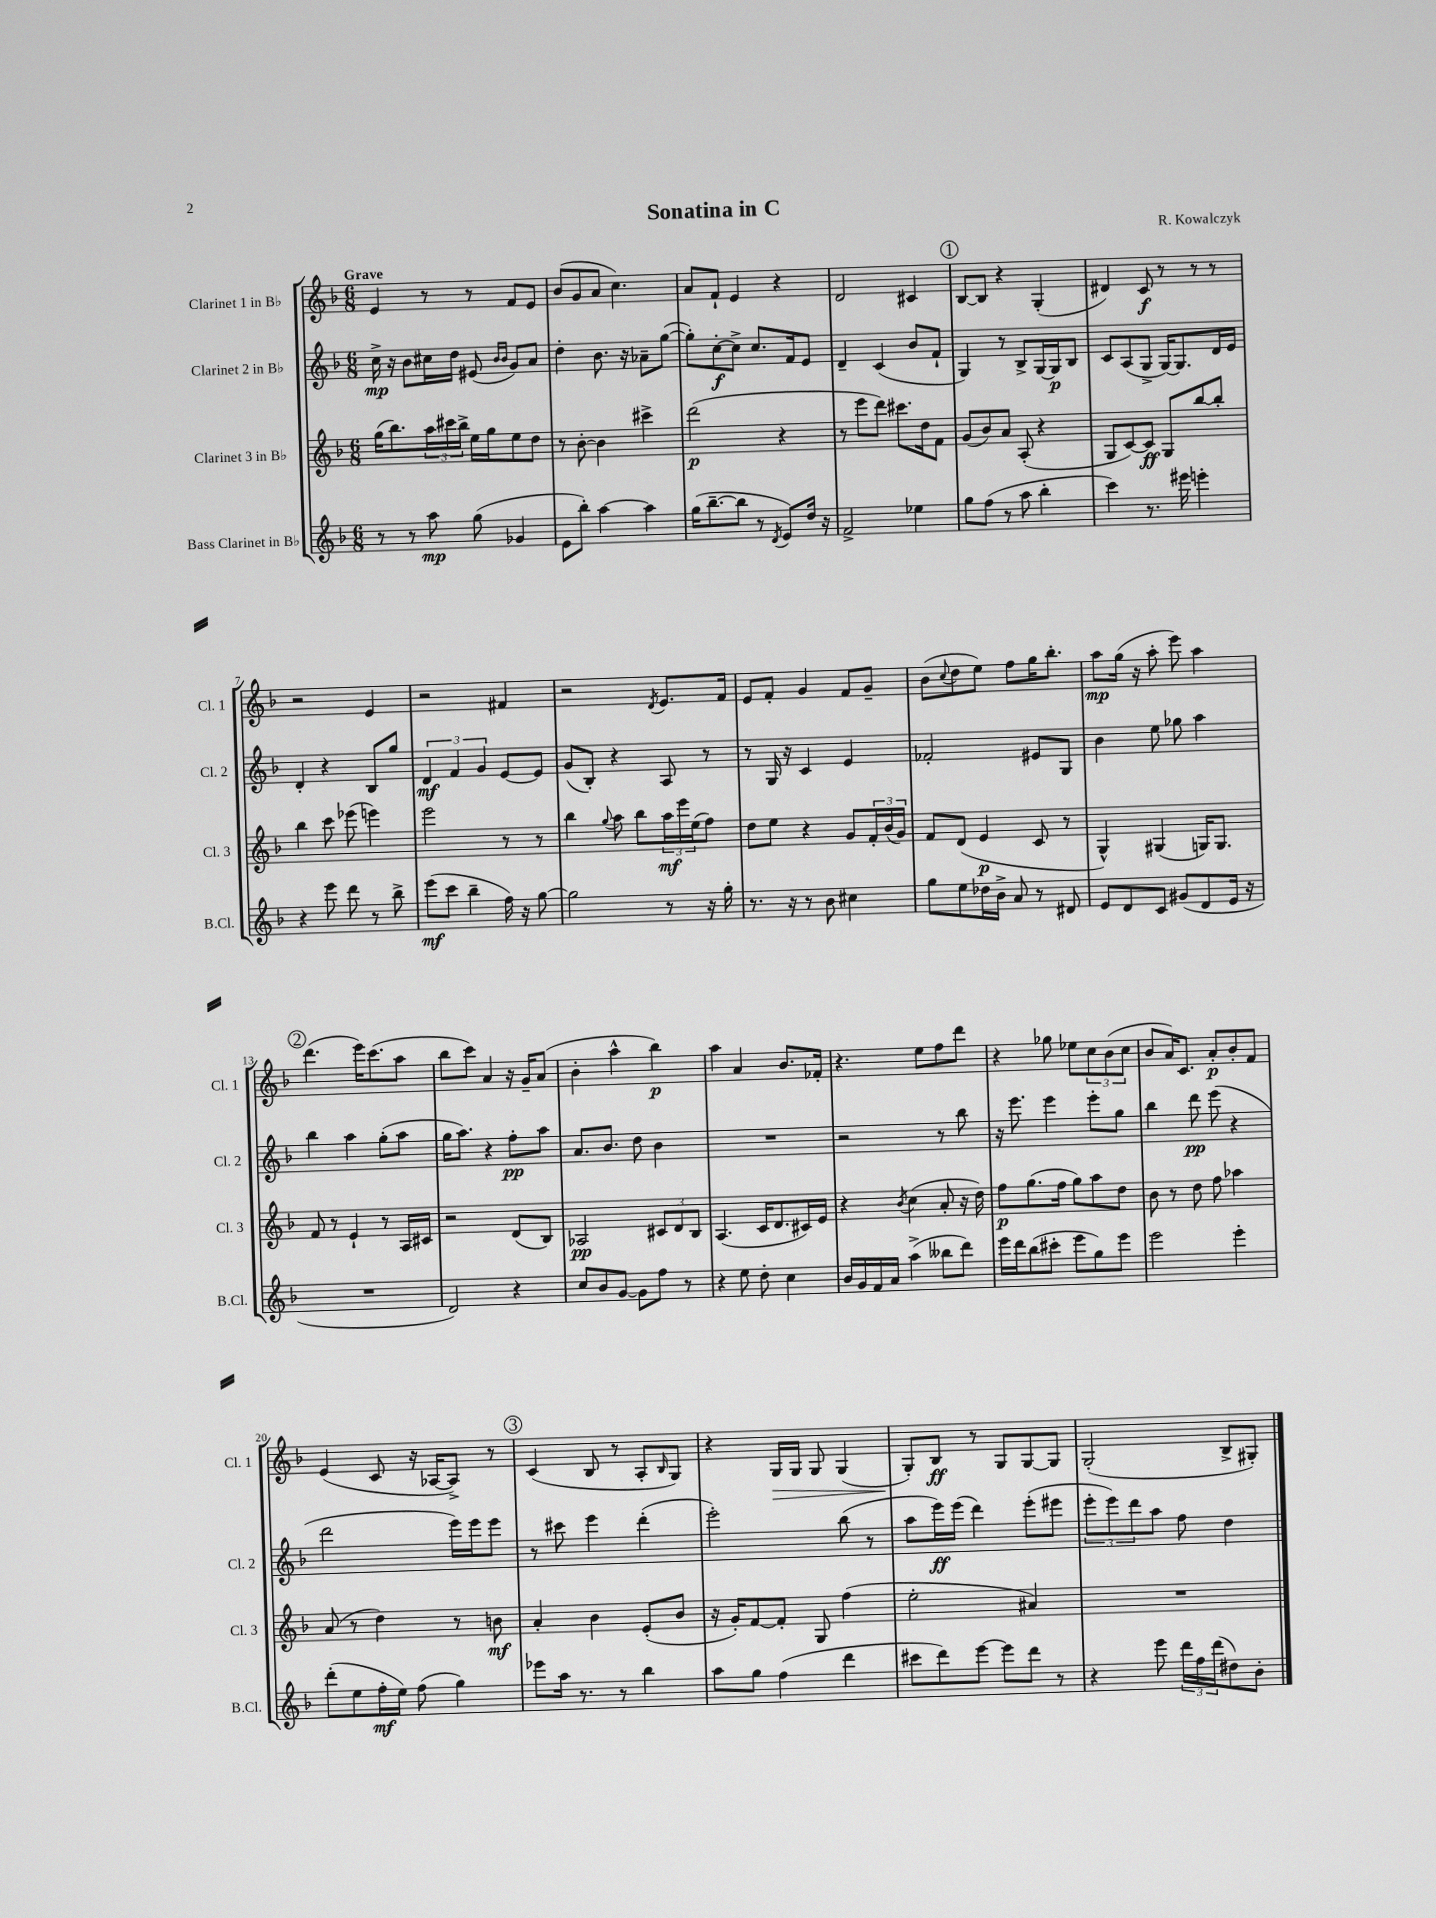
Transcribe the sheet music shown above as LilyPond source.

\header { title = "Sonatina in C" composer = "R. Kowalczyk" }
<<
\new StaffGroup <<
\new Staff = "s0" \with { instrumentName = "Clarinet 1 in Bb" shortInstrumentName = "Cl. 1" } {
    \clef treble \key f \major \numericTimeSignature \time 6/8 \tempo "Grave"
    e'4 r8 r8 f'8 e'8 |
    bes'8( g'8 a'8 c''4.) |
    a'8 f'8-! e'4 r4 |
    d'2 cis'4 |
    \mark \markup { \circle "1" } bes8~ bes8 r4 g4-.( |
    dis'4) c'8\f r8 r8 r8 |
    r2 e'4 |
    r2 fis'4 |
    r2 \acciaccatura { d'8 } e'8. f'16 |
    e'8 f'8-. g'4 f'8 g'8-- |
    bes'8( \appoggiatura { c''8 } d''8 e''8) f''8 g''16 bes''8.-. |
    a''8\mp g''16( r16 a''8-. e'''8) a''4 |
    \mark \markup { \circle "2" } d'''4.( e'''16) c'''8.( a''8 |
    bes''8 c'''8) a'4 r16 g'16-- a'8( |
    bes'4-. a''4-^ bes''4\p) |
    a''4 a'4 bes'8. fes'16-. |
    r4. e''8 f''8 d'''8 |
    r4 ges''8 ees''8 \tuplet 3/2 { c''8 bes'8( c''8 } |
    bes'8 a'16) c'8. a'8-.\p bes'8-. f'8 |
    e'4( c'8 r16 aes16~ aes8->) r8 |
    \mark \markup { \circle "3" } c'4( bes8 r8 a8-. \grace { bes16 } g8) |
    r4 g16\> g16 g8 g4( |
    g8-.\!) bes8\ff r8 g8 g8~ g8 |
    g2-.( bes8-> gis8-.) \bar "|." |
}
\new Staff = "s1" \with { instrumentName = "Clarinet 2 in Bb" shortInstrumentName = "Cl. 2" } {
    \clef treble \key f \major \numericTimeSignature \time 6/8
    c''16->\mp r16 bes'8 cis''16 d''16 eis'8( \grace { bes'16 bes'16 } g'8) a'8 |
    d''4-. bes'8. r16 aes'8-- g''8~( |
    g''8-.) c''8~-.\f c''8-> c''8. f'16 e'8 |
    d'4-- c'4( bes'8 f'8-! |
    \mark \markup { \circle "1" } g4) r8 bes8-> g16~ g16\p bes8 |
    c'8 a8( g8-> g16~) g8. d'16 e'16 |
    d'4-. r4 bes8 g''8 |
    \tuplet 3/2 { d'4\mf f'4 g'4 } e'8~ e'8 |
    g'8( bes8-.) r4 a8 r8 |
    r8 g16 r16 c'4 e'4 |
    fes'2-. eis'8 g8 |
    bes'4 e''8 ges''8 a''4 |
    \mark \markup { \circle "2" } bes''4 a''4 g''8-.( a''8 |
    g''16 a''8.) r4 f''8-.\pp a''8 |
    a'8. bes'8. d''8 bes'4 |
    R2. |
    r2 r8 bes''8 |
    r16 e'''8. e'''4 e'''8-. g''8 |
    bes''4 d'''8\pp e'''8( r4 |
    d'''2 e'''16) e'''16 e'''8 |
    \mark \markup { \circle "3" } r8 cis'''8 e'''4 d'''4-.( |
    e'''2-.) bes''8( r8 |
    a''8 e'''16\ff) e'''16( d'''4) e'''8-.( eis'''8 |
    \tuplet 3/2 { e'''8-. e'''8) d'''8 } a''8 f''8 d''4 \bar "|." |
}
\new Staff = "s2" \with { instrumentName = "Clarinet 3 in Bb" shortInstrumentName = "Cl. 3" } {
    \clef treble \key f \major \numericTimeSignature \time 6/8
    g''16( bes''8.) \tuplet 3/2 { a''16 cis'''16 bes''16-> } e''16 g''16 e''8 d''8 |
    r8 bes'8~-. bes'4 cis'''4-> |
    d'''2\p( r4 |
    r8 e'''8 d'''8) cis'''8. d''16 f'8 |
    \mark \markup { \circle "1" } g'8( bes'8) a'8 a8-.( r4 |
    g8 c'8~) c'8\ff g8 bes''8~ bes''8-. |
    bes''4 c'''8 ees'''8( e'''4) |
    e'''2 r8 r8 |
    bes''4 \appoggiatura { g''8 } a''8 bes''8 \tuplet 3/2 { a''16\mf e'''16 e''16( } f''8) |
    d''8 e''8 r4 g'8 \tuplet 3/2 { f'16-. bes'16( g'16) } |
    f'8 d'8( e'4\p c'8 r8 |
    g4-^) gis4( g16) g8. |
    \mark \markup { \circle "2" } f'8 r8 e'4-! r8 a16 cis'16 |
    r2 d'8( bes8) |
    aes2\pp \tuplet 3/2 { cis'8 d'8 bes8 } |
    a4.( c'16 d'8. cis'16) e'16 |
    r4 \acciaccatura { bes'8 } c''4( a'8-. r16 d''16) |
    f''8\p g''8.( f''16 g''8) a''8 d''8 |
    bes'8 r8 d''8 f''8 aes''4 |
    a'8( r8 d''4) r8 b'8\mf |
    \mark \markup { \circle "3" } a'4-. bes'4 e'8-.( bes'8 |
    r16 g'16-.) f'8~ f'8-. g8 f''4( |
    e''2-. ais'4) |
    R2. \bar "|." |
}
\new Staff = "s3" \with { instrumentName = "Bass Clarinet in Bb" shortInstrumentName = "B.Cl." } {
    \clef treble \key f \major \numericTimeSignature \time 6/8
    r8 r8 a''8\mp g''8( ges'4 |
    e'8 bes''8-.) a''4~ a''4 |
    g''16( bes''8.~-- bes''8 r8 \acciaccatura { d'8 } e'8) d''16 r16 |
    f'2-> ees''4 |
    \mark \markup { \circle "1" } g''8 f''8( r8 a''8 bes''4-. |
    c'''4) r8. eis'''16 e'''4-. |
    r4 e'''8 d'''8 r8 bes''8-> |
    e'''8\mf( c'''8 bes''4-- f''16) r16 g''8~ |
    g''2 r8 r16 g''16-. |
    r8. r16 r8 bes'8 cis''4 |
    g''8 e''8 des''16 bes'16-> a'8 r8 dis'8 |
    e'8 d'8 c'8 gis'8( d'8 e'16 r16 |
    \mark \markup { \circle "2" } R2. |
    d'2) r4 |
    c''8 bes'8 g'8~ g'8 f''8 r8 |
    r4 e''8 d''8-. c''4 |
    bes'16 g'16 f'16 a'16 a''4->( beses''8 d'''8) |
    e'''16 d'''16 bes''8( cis'''8-. e'''8 g''8) e'''8 |
    e'''2 e'''4-. |
    d'''8-.( e''8 f''16-.\mf e''16) f''8( g''4) |
    \mark \markup { \circle "3" } ees'''8 a''16 r8. r8 bes''4 |
    a''8 g''8 f''4( d'''4 |
    cis'''8 d'''8) e'''8~ e'''8 d'''8 r8 |
    r4 e'''8 \tuplet 3/2 { d'''16 f''16 d'''16( } dis''8) bes'8-. \bar "|." |
}
>>
>>
